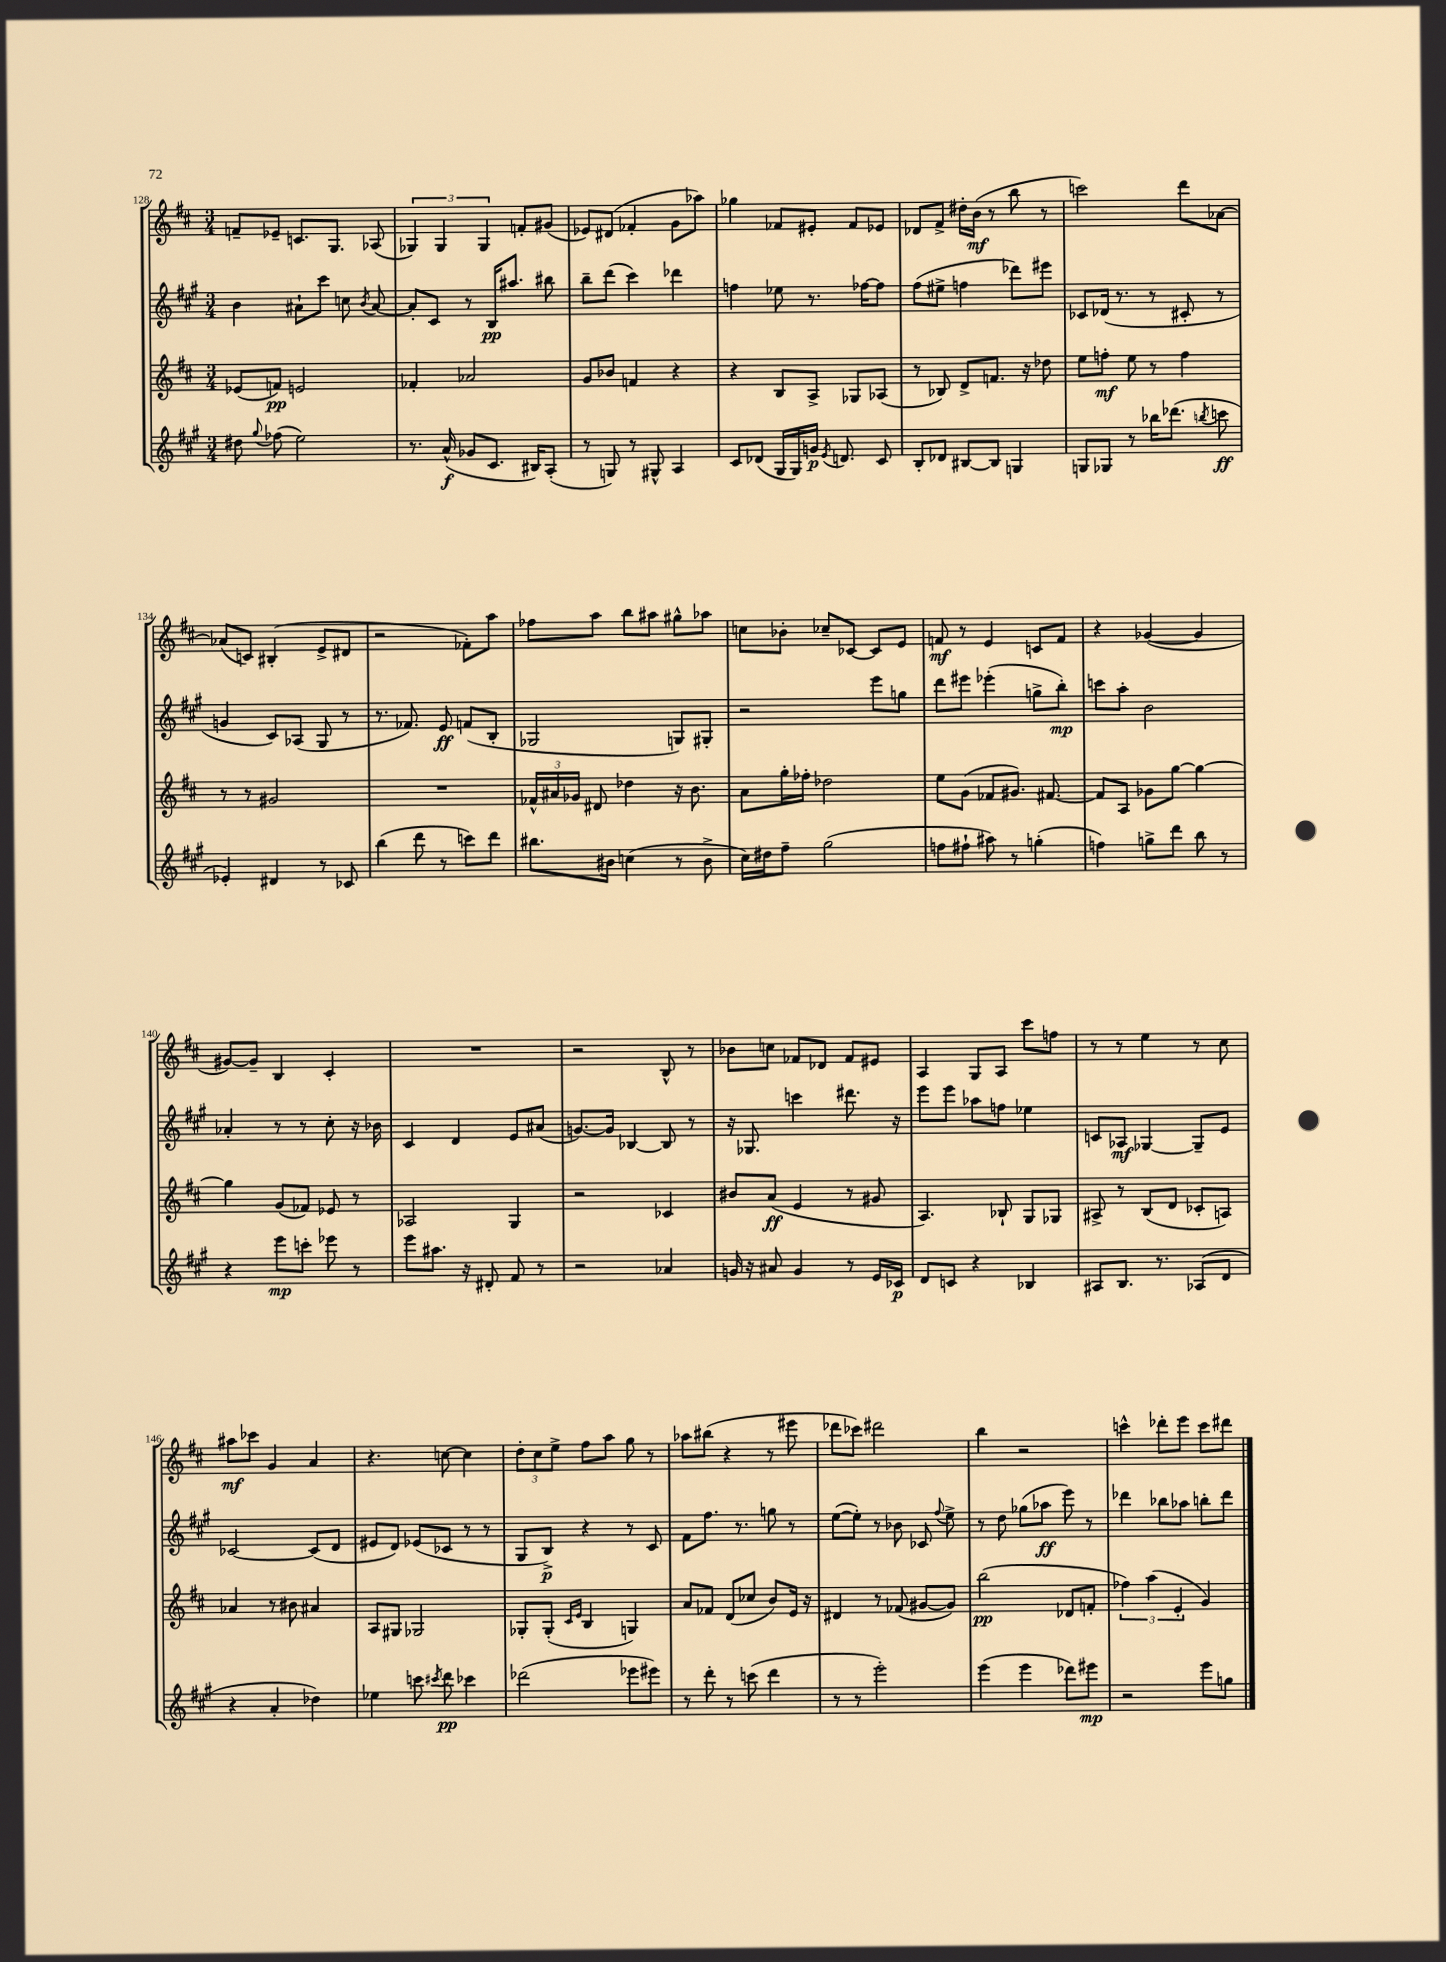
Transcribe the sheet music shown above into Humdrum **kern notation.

**kern	**kern	**kern	**kern
*staff4	*staff3	*staff2	*staff1
*clefG2	*clefG2	*clefG2	*clefG2
*k[f#c#g#]	*k[f#c#]	*k[f#c#g#]	*k[f#c#]
*M3/4	*M3/4	*M3/4	*M3/4
8dd#	(8e-	4b	8f~
8qqgg#	.	.	.
(8ff-	8f)	.	8e-~
2ee)	2e	8a#`	8.c
.	.	8ccc#	.
.	.	.	8.G
.	.	8cc	.
.	.	8qb	.
.	.	[8a#	(8A-
=	=	=	=
8.r	4f-'	8a#']	6G-)
.	.	8c#	.
.	.	.	6G-
(16a^^	.	.	.
8g-	2a-	8r	.
.	.	.	6G-
8.c#	.	16B	.
.	.	8.aa#	.
.	.	.	8f'
16B#)	.	.	.
(8A'	.	8bb#	(8g#
=	=	=	=
8r	8g	8bb~	8e-)
8G)	8b-	(8ddd	(8d#
8r	4f	4ccc#)	4f-'
8G#^^	.	.	.
4A	4r	4ddd-	8g
.	.	.	8aa-)
=	=	=	=
8c#	4r	4ff	4gg-
(8d-	.	.	.
16G#	8B	8ee-	8f-
16G#)	.	.	.
16g	8A^	8.r	8e#'
8qe	.	.	.
8.d	.	.	.
.	8G-	.	8f-
.	.	[16ff-	.
8c#	(8A-	8ff-]	8e-
=	=	=	=
8B'	8r	(8ff#	8d-
8d-	8B-)	8ee#^	8f#^
[8B#	8d^	4ff	16dd#'
.	.	.	(16b
8B#]	8.f	.	8r
4G	.	8ddd-)	8bb
.	16r	.	.
.	8dd-	8eee#	8r
=	=	=	=
8G	8ee	8c-	2ccc)
8G-	8ff'	(16d-	.
.	.	8.r	.
8r	8ee	.	.
16bb-	8r	8r	.
(8.ddd-	.	.	.
.	4ff	8c#'	8ddd
8qbb	.	.	.
8ccc	.	8r	[8a-
=	=	=	=
4e-')	8r	4g	(8a-]
.	8r	.	8c)
4d#	2g#	8c#)	(4B#'
.	.	(8A-	.
8r	.	8G#	8e^
8c-	.	8r	8d#
=	=	=	=
(4bb	2.r	8.r	2r
.	.	8.f-)	.
8ddd	.	.	.
8r	.	8e	.
8ccc)	.	(8f	8f-')
8ddd	.	8B'	8aa
=	=	=	=
8.bb#	24f-^^	2G-	8ff-
.	24a#	.	.
.	24g-	.	.
.	8d#	.	8aa
16b#	.	.	.
(4cc	4dd-	.	8bb
.	.	.	8aa#
8r	16r	8G)	8gg#^^
.	8.b	.	.
8b#^	.	8G#'	8aa-
=	=	=	=
16cc#)	8a	2r	8cc
16dd#	.	.	.
8ff#~	16gg'	.	8b-'
.	16ff-'	.	.
(2gg#	2dd-	.	8cc-~
.	.	.	[8c-
.	.	8eee	8c-]
.	.	8gg	8e
=	=	=	=
8ff	8ee	8ddd	8f
8ff#`	(8g	8eee#	8r
8aa#)	8f-	(4eee-'	4e
8r	8.g#)	.	.
(4gg'	.	8gg^	8c
.	[8.f#	.	.
.	.	8bb')	8f
=	=	=	=
4ff)	8f#]	8ccc	4r
.	8A	8aa'	.
8gg^	8g-	2b	([4g-
8ddd	[8gg	.	.
8bb	4gg_	.	4g-]
8r	.	.	.
=	=	=	=
4r	4gg]	4a-'	[8g#)
.	.	.	8g#~]
8eee	(8g	8r	4B
8ccc'	8f-)	8r	.
8eee-	8e-	8cc#'	4c#'
8r	8r	16r	.
.	.	16b-	.
=	=	=	=
8eee	2A-	4c#	2.r
8.aa#	.	.	.
.	.	4d	.
16r	.	.	.
8d#'	.	.	.
8f#	4G	8e	.
8r	.	(8a#	.
=	=	=	=
2r	2r	[8.g)	2r
.	.	16g]	.
.	.	[4B-	.
4a-	4c-	8B-]	8B^^
.	.	8r	8r
=	=	=	=
16g	8b#	16r	8b-
16r	.	8.G-	.
8a#	(8a	.	8cc
4g	4e	4ccc	8f-
.	.	.	8d-
8r	8r	8.ddd#	8f-
16e	8g#	.	8e#
16c-	.	16r	.
=	=	=	=
8d	4.A)	8eee	4A
8c	.	8eee	.
4r	.	8aa-	8G
.	8B-`	8ff	8A
4B-	8G	4ee-	8ccc#
.	8G-	.	8ff
=	=	=	=
8A#	8A#^	8c	8r
8.B	8r	8A-	8r
.	(8B	[4G-	4ee
8.r	.	.	.
.	8d	.	.
(8A-	8c-'	8G-~]	8r
8d	8A)	8e	8cc#
=	=	=	=
4r	4a-	[2c-	8aa#
.	.	.	8ccc-
4a'	8r	.	4g
.	8b#	.	.
4dd-)	4a#	(8c-]	4a
.	.	8d	.
=	=	=	=
4ee-	8A	8e#	4.r
.	8G#	8d)	.
8ccc	2G-	(8e-	.
8qccc#	.	.	.
8ddd	.	8c-	[8cc
4ccc-	.	8r	4cc]
.	.	8r	.
=	=	=	=
(2ddd-	8G-'	8G#	12dd'
.	.	.	12cc#
.	(8G-'	8B^)	.
.	.	.	12ee^
.	16qqc#	.	.
.	16qqe	.	.
.	4B	4r	8ff#
.	.	.	8aa
8eee-	4G)	8r	8gg
8eee#)	.	8c#	8r
=	=	=	=
8r	8a	8f#	8aa-
8ddd'	8f-	8.ff#	(8bb#
8r	(8d	.	4r
.	.	8.r	.
(8ccc	8cc-	.	.
4ddd	8b)	8gg	8r
.	16e	8r	8eee#
.	16r	.	.
=	=	=	=
8r	4d#	([8ee	8ddd-
8r	.	8ee'])	8ccc-)
2eee')	8r	8r	2ddd#
.	(8f-	8b-	.
.	[8g#	8c-	.
.	.	8qqff#	.
.	8g#])	8ee^	.
=	=	=	=
(4eee	(2bb	8r	4bb
.	.	8dd	.
4eee	.	(8gg-	2r
.	.	8aa-	.
8ddd-)	8d-	8eee)	.
8eee#	8f'	8r	.
=	=	=	=
2r	6ff-)	4ddd-	4ccc^^
.	(6aa	.	.
.	.	8bb-	8ddd-'
.	6e'	.	.
.	.	8aa-	8eee
8eee	4g)	8bb'	8ccc
8gg	.	8ddd-	8ddd#
==	==	==	==
*-	*-	*-	*-
